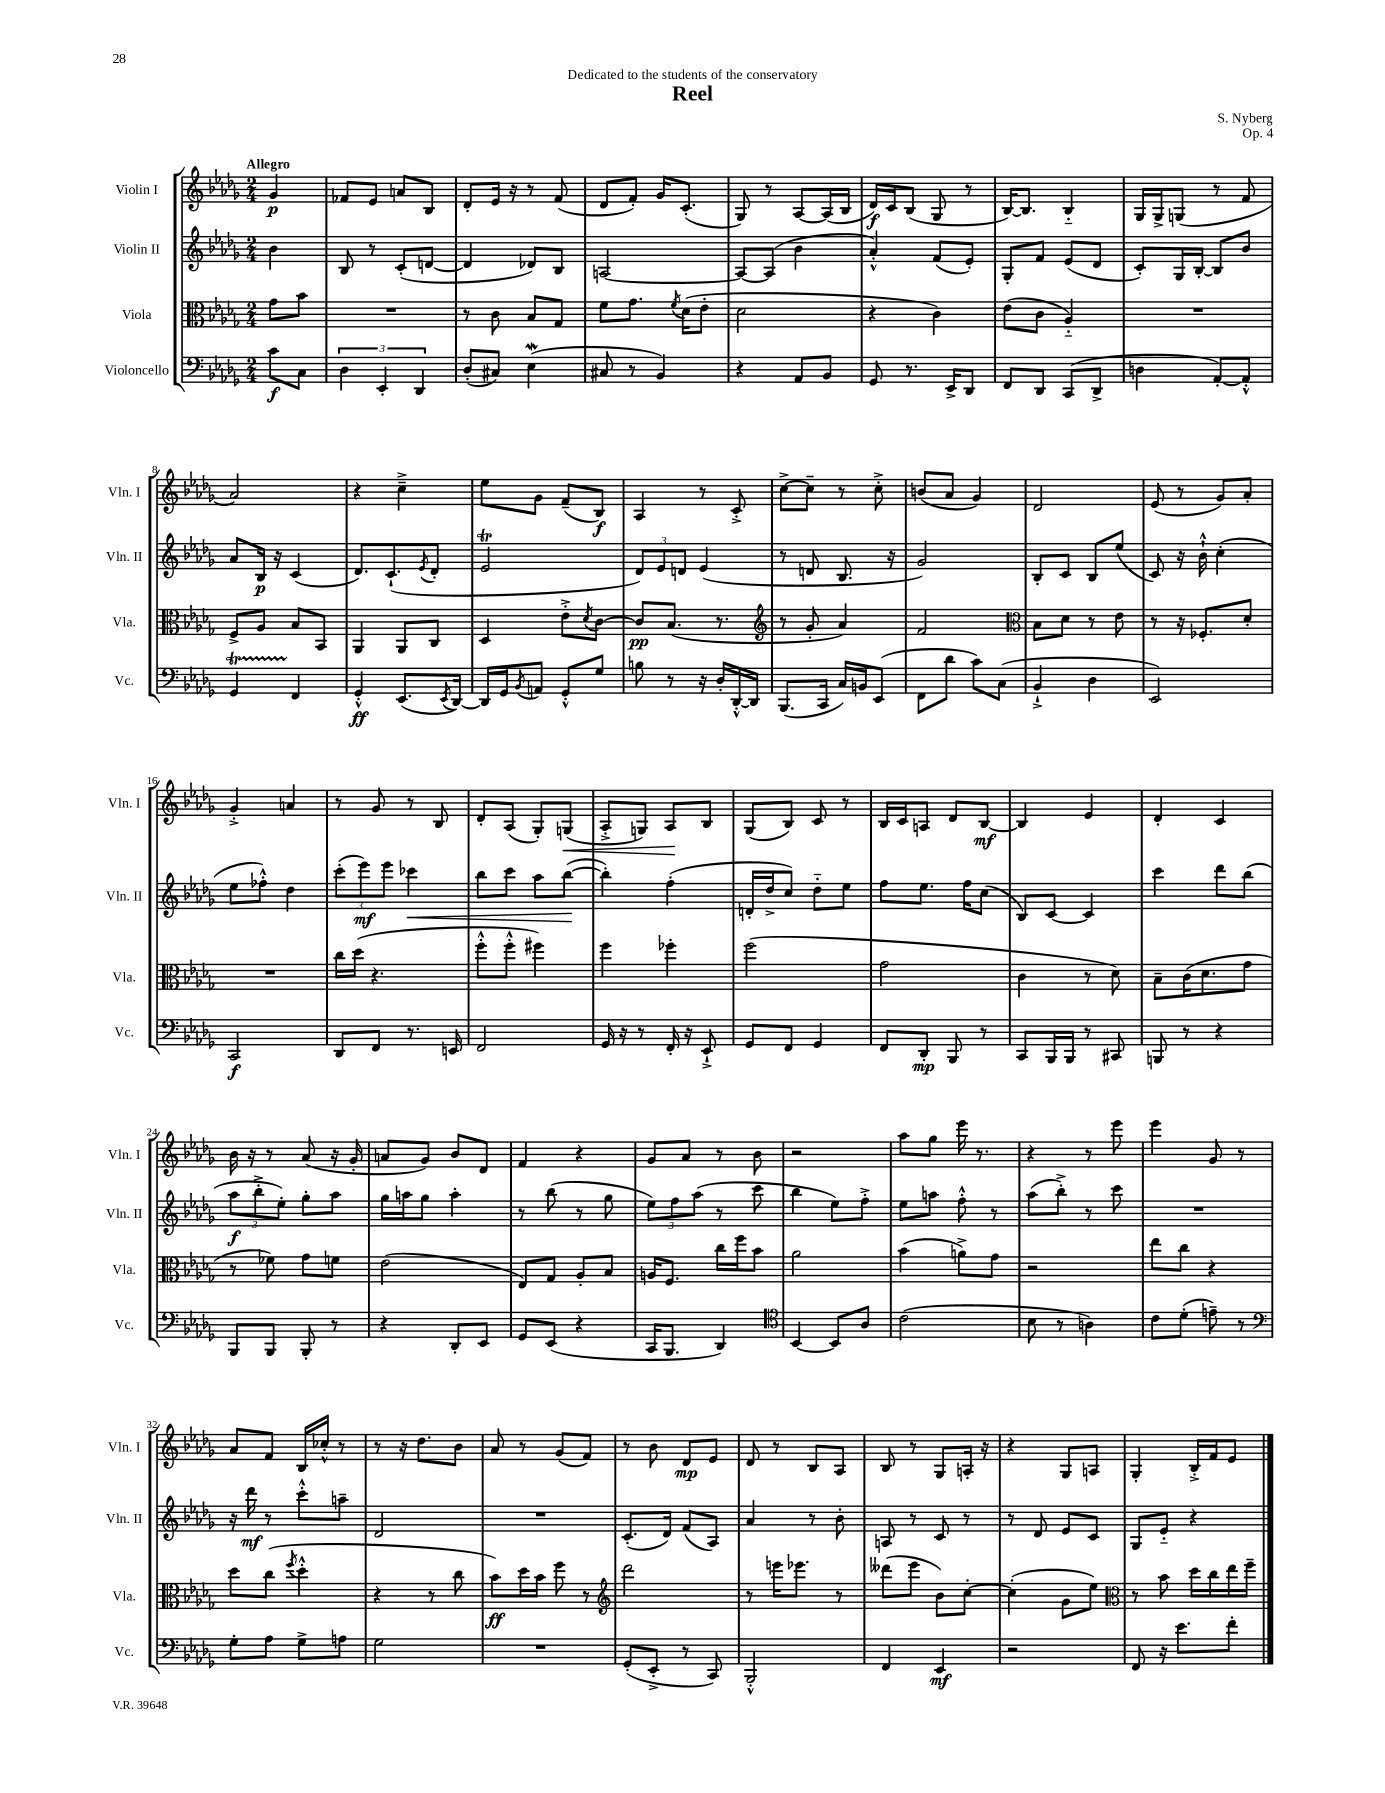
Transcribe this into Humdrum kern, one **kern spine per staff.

**kern	**dynam	**kern	**dynam	**kern	**dynam	**kern	**dynam
*part4	*part4	*part3	*part3	*part2	*part2	*part1	*part1
*staff4	*staff4	*staff3	*staff3	*staff2	*staff2	*staff1	*staff1
*I"Violoncello	*	*I"Viola	*	*I"Violin II	*	*I"Violin I	*
*I'Vc.	*	*I'Vla.	*	*I'Vln. II	*	*I'Vln. I	*
*clefF4	*	*clefC3	*	*clefG2	*	*clefG2	*
*k[b-e-a-d-g-]	*	*k[b-e-a-d-g-]	*	*k[b-e-a-d-g-]	*	*k[b-e-a-d-g-]	*
*M2/4	*	*M2/4	*	*M2/4	*	*M2/4	*
=	=	=	=	=	=	=	=
!	!	!	!	!	!	!LO:TX:a:B:t=Allegro	!
8c\L	f	8g-\L	.	4b-\	.	4g-/	p
8C\J	.	8b-\J	.	.	.	.	.
=1	=1	=1	=1	=1	=1	=1	=1
6D-\	.	2r	.	8B-/	.	8f-X/L	.
.	.	.	.	8r	.	8e-/J	.
6EE-'/	.	.	.	.	.	.	.
.	.	.	.	(8c'/L	.	8an/L	.
6DD-/	.	.	.	.	.	.	.
.	.	.	.	[8dn/J	.	8B-/J	.
=2	=2	=2	=2	=2	=2	=2	=2
(8D-'/L	.	8r	.	4d/]	.	8d-'/L	.
8C#X/J)	.	8c\	.	.	.	16e-/Jk	.
.	.	.	.	.	.	16r	.
(4E-W\	.	8B-/L	.	8d-X/L)	.	8r	.
.	.	8G-/J	.	8B-/J	.	(8f/	.
=3	=3	=3	=3	=3	=3	=3	=3
8C#X/	.	8f\L	.	[2An/	.	8d-/L	.
8r	.	8.g-\J	.	.	.	8f'/J)	.
4BB-/)	.	.	.	.	.	16g-/KL	.
.	.	8qf/	.	.	.	.	.
.	.	(16d-\KL	.	.	.	(8.c'/J	.
.	.	8e-'\J	.	.	.	.	.
=4	=4	=4	=4	=4	=4	=4	=4
4r	.	2d-\	.	8A/L_	.	8G-/)	.
.	.	.	.	(8A/J]	.	8r	.
8AA-/L	.	.	.	4b-\	.	[8A-/L	.
8BB-/J	.	.	.	.	.	(16A-/L]	.
.	.	.	.	.	.	16B-/JJ	.
=5	=5	=5	=5	=5	=5	=5	=5
8GG-/	.	4r	.	4a-'^^/)	.	16d-/LL)	f
.	.	.	.	.	.	16c/J	.
8.r	.	.	.	.	.	(8B-/J	.
.	.	4c\)	.	(8f/L	.	8G-/	.
16EE-^/KL	.	.	.	.	.	.	.
8DD-/J	.	.	.	8e-'/J)	.	8r	.
=6	=6	=6	=6	=6	=6	=6	=6
8FF/L	.	(8e-\L	.	8G-'/L	.	[16B-/KL)	.
.	.	.	.	.	.	8.B-/J]	.
8DD-/J	.	8c\J	.	8f/J	.	.	.
(8CC/L	.	4A-/)	.	(8e-/L	.	4B-/	.
8DD-^/J	.	.	.	8d-/J	.	.	.
=7	=7	=7	=7	=7	=7	=7	=7
4Dn\	.	2r	.	8c'/L)	.	16G-/LL	.
.	.	.	.	.	.	16G-^/J	.
.	.	.	.	16G-/L	.	(8Gn/J	.
.	.	.	.	[16B-'/JJ	.	.	.
[8AA-'/L)	.	.	.	8B-/L]	.	8r	.
8AA-'^^/J]	.	.	.	8b-/J	.	8f/	.
!!LO:LB:g=z
=8	=8	=8	=8	=8	=8	=8	=8
4GG-T/	.	8F^/L	.	8a-/L	.	2a-/)	.
.	.	8A-/J	.	16B-/Jk	p	.	.
.	.	.	.	16r	.	.	.
4FF/	.	8B-/L	.	(4c/	.	.	.
.	.	8BB-/J	.	.	.	.	.
=9	=9	=9	=9	=9	=9	=9	=9
4GG-'^^/	ff	4AA-/	.	8.d-/L)	.	4r	.
.	.	.	.	(8.c`/	.	.	.
(8.EE-/L	.	8AA-/L	.	.	.	4cc~^\	.
.	.	.	.	8qe-/	.	.	.
.	.	8C/J	.	8d-'/J	.	.	.
8qEE-/	.	.	.	.	.	.	.
[16DD-/Jk)	.	.	.	.	.	.	.
=10	=10	=10	=10	=10	=10	=10	=10
16DD-/LL]	.	4D-/	.	2e-T/	.	8ee-\L	.
16GG-/J	.	.	.	.	.	.	.
8qBB-/	.	.	.	.	.	.	.
8AAn/J	.	.	.	.	.	8g-\J	.
8GG-'^^/L	.	8e-'^\L	.	.	.	(8f~/L	.
.	.	8qd-/	.	.	.	.	.
8G-/J	.	[8c\J	.	.	.	8B-/J)	f
=11	=11	=11	=11	=11	=11	=11	=11
8Bn\	.	8c/L]	pp	12d-/L)	.	4A-/	.
.	.	.	.	12e-/	.	.	.
8r	.	(8.B-/J	.	.	.	.	.
.	.	.	.	12dn/J	.	.	.
16r	.	.	.	(4e-/	.	8r	.
16D-'/LL	.	8.r	.	.	.	.	.
[16DD-'^^/	.	.	.	.	.	8c'^/	.
16DD-/JJ]	.	.	.	.	.	.	.
=12	=12	=12	=12	=12	=12	=12	=12
*	*	*clefG2	*	*	*	*	*
(8.BBB-/L	.	8r	.	8r	.	[8cc^\L	.
.	.	8g-'/	.	8dn/	.	8cc~\J]	.
16CC/Jk	.	.	.	.	.	.	.
16C/LL)	.	4a-/)	.	8.B-/	.	8r	.
16BBn/J	.	.	.	.	.	.	.
(8EE-/J	.	.	.	.	.	8cc'^\	.
.	.	.	.	16r	.	.	.
=13	=13	=13	=13	=13	=13	=13	=13
8FF\L	.	2f/	.	2g-/)	.	(8bn/L	.
8d-\J	.	.	.	.	.	8a-/J	.
8c\L)	.	.	.	.	.	4g-/)	.
(8C\J	.	.	.	.	.	.	.
=14	=14	=14	=14	=14	=14	=14	=14
*	*	*clefC3	*	*	*	*	*
4BB-`^/	.	8B-\L	.	8B-'/L	.	2d-/	.
.	.	8d-\J	.	8c/J	.	.	.
4D-\	.	8r	.	8B-/L	.	.	.
.	.	8e-\	.	(8ee-/J	.	.	.
=15	=15	=15	=15	=15	=15	=15	=15
2EE-/)	.	8r	.	8c/)	.	(8e-/	.
.	.	16r	.	16r	.	8r	.
.	.	8.F-X'/L	.	16b-`^^\	.	.	.
.	.	.	.	(4cc'\	.	8g-/L)	.
.	.	8d-'/J	.	.	.	8a-'/J	.
!!LO:LB:g=z
=16	=16	=16	=16	=16	=16	=16	=16
2CC/	f	2r	.	8ee-\L	.	4g-'^/	.
.	.	.	.	8ff-X'^^\J)	.	.	.
.	.	.	.	4dd-\	.	4an/	.
=17	=17	=17	=17	=17	=17	=17	=17
8DD-/L	.	16cc\LL	.	(12ccc'\L	.	8r	.
.	.	(16dd-\JJ	.	.	.	.	.
.	.	.	.	12eee-\)	mf	.	.
8FF/J	.	4.r	.	.	.	8g-/	.
.	.	.	.	12eee-\J	.	.	.
!	!	!	!	!	!LO:HP:b	!	!
8.r	.	.	.	4ccc-X\	<	8r	.
.	.	.	.	.	.	8B-/	.
16EEn/	.	.	.	.	.	.	.
=18	=18	=18	=18	=18	=18	=18	=18
2FF/	.	8ff'^^\L	.	8bb-\L	.	8d-'/L	.
.	.	8ff'^^\J	.	8ccc\J	.	(8A-/J	.
.	.	4ff#X\)	.	8aa-\L	.	8G-'/L)	.
!	!	!	!	!	!	!	!LO:HP:b
.	.	.	.	([8bb-\J	.	(8Gn/J	<
.	.	.	.	.	[	.	.
=19	=19	=19	=19	=19	=19	=19	=19
16GG-/	.	4ff\	.	4bb-'\])	.	8A-'^/L	.
16r	.	.	.	.	.	.	.
8r	.	.	.	.	.	8Gn/J)	.
16FF'/	.	4ff-X'\	.	(4ff'\	.	8A-/L	.
16r	.	.	.	.	.	.	.
8EE-`^/	.	.	.	.	.	8B-/J	[
=20	=20	=20	=20	=20	=20	=20	=20
8GG-/L	.	(2ff\	.	16dn'/LL	.	(8G-/L	.
.	.	.	.	16dd-^/J	.	.	.
8FF/J	.	.	.	8cc/J)	.	8B-/J)	.
4GG-/	.	.	.	8dd-\L	.	8c/	.
.	.	.	.	8ee-\J	.	8r	.
=21	=21	=21	=21	=21	=21	=21	=21
8FF/L	.	2g-\	.	8ff\L	.	16B-/LL	.
.	.	.	.	.	.	16c/J	.
8DD-'/J	mp	.	.	8.ee-\J	.	8An/J	.
8BBB-/	.	.	.	.	.	8d-/L	.
.	.	.	.	16ff\KL	.	.	.
8r	.	.	.	(8cc\J	.	[8B-/J	mf
=22	=22	=22	=22	=22	=22	=22	=22
8CC/L	.	4c\	.	8B-/L)	.	4B-/]	.
16BBB-/L	.	.	.	[8c/J	.	.	.
16BBB-/JJ	.	.	.	.	.	.	.
8r	.	8r	.	4c/]	.	4e-/	.
8CC#X/	.	8d-\)	.	.	.	.	.
=23	=23	=23	=23	=23	=23	=23	=23
8BBBn/	.	8B-~\L	.	4ccc\	.	4d-'/	.
8r	.	(16c\K	.	.	.	.	.
.	.	8.d-\	.	.	.	.	.
4r	.	.	.	8ddd-\L	.	4c/	.
.	.	8g-\J	.	(8bb-\J	.	.	.
!!LO:LB:g=z
=24	=24	=24	=24	=24	=24	=24	=24
8BBB-/L	.	8r	.	12aa-\L	f	16b-\	.
.	.	.	.	.	.	16r	.
.	.	.	.	12bb-'^\	.	.	.
8BBB-/J	.	8f-X\)	.	.	.	8r	.
.	.	.	.	12ee-'\J)	.	.	.
8BBB-'/	.	8g-\L	.	8gg-'\L	.	(8a-/	.
8r	.	8fn\J	.	8aa-\J	.	16r	.
.	.	.	.	.	.	16g-'/	.
=25	=25	=25	=25	=25	=25	=25	=25
4r	.	(2e-\	.	16gg-\LL	.	8an/L	.
.	.	.	.	16aan\J	.	.	.
.	.	.	.	8gg-\J	.	8g-/J)	.
8DD-'/L	.	.	.	4aa'\	.	8b-/L	.
8EE-/J	.	.	.	.	.	8d-/J	.
=26	=26	=26	=26	=26	=26	=26	=26
8GG-/L	.	8E-/L)	.	8r	.	4f/	.
(8EE-/J	.	8G-/J	.	(8bb-\	.	.	.
4r	.	8A-'/L	.	8r	.	4r	.
.	.	8B-/J	.	8gg-\	.	.	.
=27	=27	=27	=27	=27	=27	=27	=27
16CC/KL	.	16An/KL	.	12ee-\L)	.	8g-/L	.
8.BBB-/J	.	8.F/J	.	.	.	.	.
.	.	.	.	12ff\	.	.	.
.	.	.	.	.	.	8a-/J	.
.	.	.	.	(12aa-\J	.	.	.
4DD-/)	.	16cc\LL	.	8r	.	8r	.
.	.	16ff\J	.	.	.	.	.
.	.	8b-\J	.	8ccc\	.	8b-\	.
=28	=28	=28	=28	=28	=28	=28	=28
*clefC4	*	*	*	*	*	*	*
[4BB-/	.	2a-\	.	4bb-\	.	2r	.
8BB-/L]	.	.	.	8ee-\L)	.	.	.
8A-/J	.	.	.	8ff'^\J	.	.	.
=29	=29	=29	=29	=29	=29	=29	=29
(2c\	.	(4b-\	.	8ee-\L	.	8aa-\L	.
.	.	.	.	8aan\J	.	8gg-\J	.
.	.	8an^\L)	.	8ff'^^\	.	16eee-\	.
.	.	.	.	.	.	8.r	.
.	.	8g-\J	.	8r	.	.	.
=30	=30	=30	=30	=30	=30	=30	=30
8B-\	.	2r	.	(8aa-\L	.	4r	.
8r	.	.	.	8bb-'^\J)	.	.	.
4An\)	.	.	.	8r	.	8r	.
.	.	.	.	8ccc\	.	8eee-\	.
=31	=31	=31	=31	=31	=31	=31	=31
8c\L	.	8ee-\L	.	2r	.	4eee-\	.
(8d-'\J	.	8cc\J	.	.	.	.	.
8en~\)	.	4r	.	.	.	8g-/	.
8r	.	.	.	.	.	8r	.
!!LO:LB:g=z
=32	=32	=32	=32	=32	=32	=32	=32
*clefF4	*	*	*	*	*	*	*
8G-'\L	.	8dd-\L	.	16r	.	8a-/L	.
.	.	.	.	16ddd-\	mf	.	.
8A-\J	.	(8cc\J	.	8r	.	8f/J	.
.	.	8qff/	.	.	.	.	.
8G-^\L	.	4dd-'^^\	.	8ccc'^^\L	.	16B-/LL	.
.	.	.	.	.	.	16cc-X'^^/JJ	.
8An\J	.	.	.	8aan~\J	.	8r	.
=33	=33	=33	=33	=33	=33	=33	=33
2G-\	.	4r	.	2d-/	.	8r	.
.	.	.	.	.	.	16r	.
.	.	.	.	.	.	8.dd-\L	.
.	.	8r	.	.	.	.	.
.	.	8cc\	.	.	.	8b-\J	.
=34	=34	=34	=34	=34	=34	=34	=34
2r	.	8b-\L)	ff	2r	.	8a-/	.
.	.	16dd-\L	.	.	.	8r	.
.	.	16b-\JJ	.	.	.	.	.
.	.	8ff\	.	.	.	(8g-/L	.
.	.	8r	.	.	.	8f/J)	.
=35	=35	=35	=35	=35	=35	=35	=35
*	*	*clefG2	*	*	*	*	*
(8GG-'/L	.	2ddd-\	.	(8.c'/L	.	8r	.
8EE-'^/J	.	.	.	.	.	8b-\	.
.	.	.	.	16d-/Jk)	.	.	.
8r	.	.	.	(8f/L	.	8d-/L	mp
8CC/)	.	.	.	8A-/J)	.	8e-/J	.
=36	=36	=36	=36	=36	=36	=36	=36
2BBB-'^^/	.	8r	.	4a-/	.	8d-/	.
.	.	16eeen\KL	.	.	.	8r	.
.	.	8.eee-X\J	.	.	.	.	.
.	.	.	.	8r	.	8B-/L	.
.	.	8r	.	8b-'\	.	8A-/J	.
=37	=37	=37	=37	=37	=37	=37	=37
4FF/	.	(8ddd--X\L	.	8An/	.	8B-/	.
.	.	8eee-\J	.	8r	.	8r	.
4EE-/	mf	8b-\L)	.	8c/	.	8G-/L	.
.	.	[8cc'\J	.	8r	.	16An'/Jk	.
.	.	.	.	.	.	16r	.
=38	=38	=38	=38	=38	=38	=38	=38
2r	.	(4cc'\]	.	8r	.	4r	.
.	.	.	.	8d-/	.	.	.
.	.	8g-\L	.	8e-/L	.	8G-/L	.
.	.	8ee-\J)	.	8c/J	.	8An/J	.
=39	=39	=39	=39	=39	=39	=39	=39
*	*	*clefC3	*	*	*	*	*
8FF/	.	8r	.	8G-/L	.	4G-'/	.
16r	.	8b-\	.	8e-/J	.	.	.
8.e-\L	.	.	.	.	.	.	.
.	.	16dd-\LL	.	4r	.	16B-'^/LL	.
.	.	16cc\	.	.	.	16f/J	.
8f'\J	.	16ee-\	.	.	.	8e-/J	.
.	.	16ff~\JJ	.	.	.	.	.
==	==	==	==	==	==	==	==
*-	*-	*-	*-	*-	*-	*-	*-
